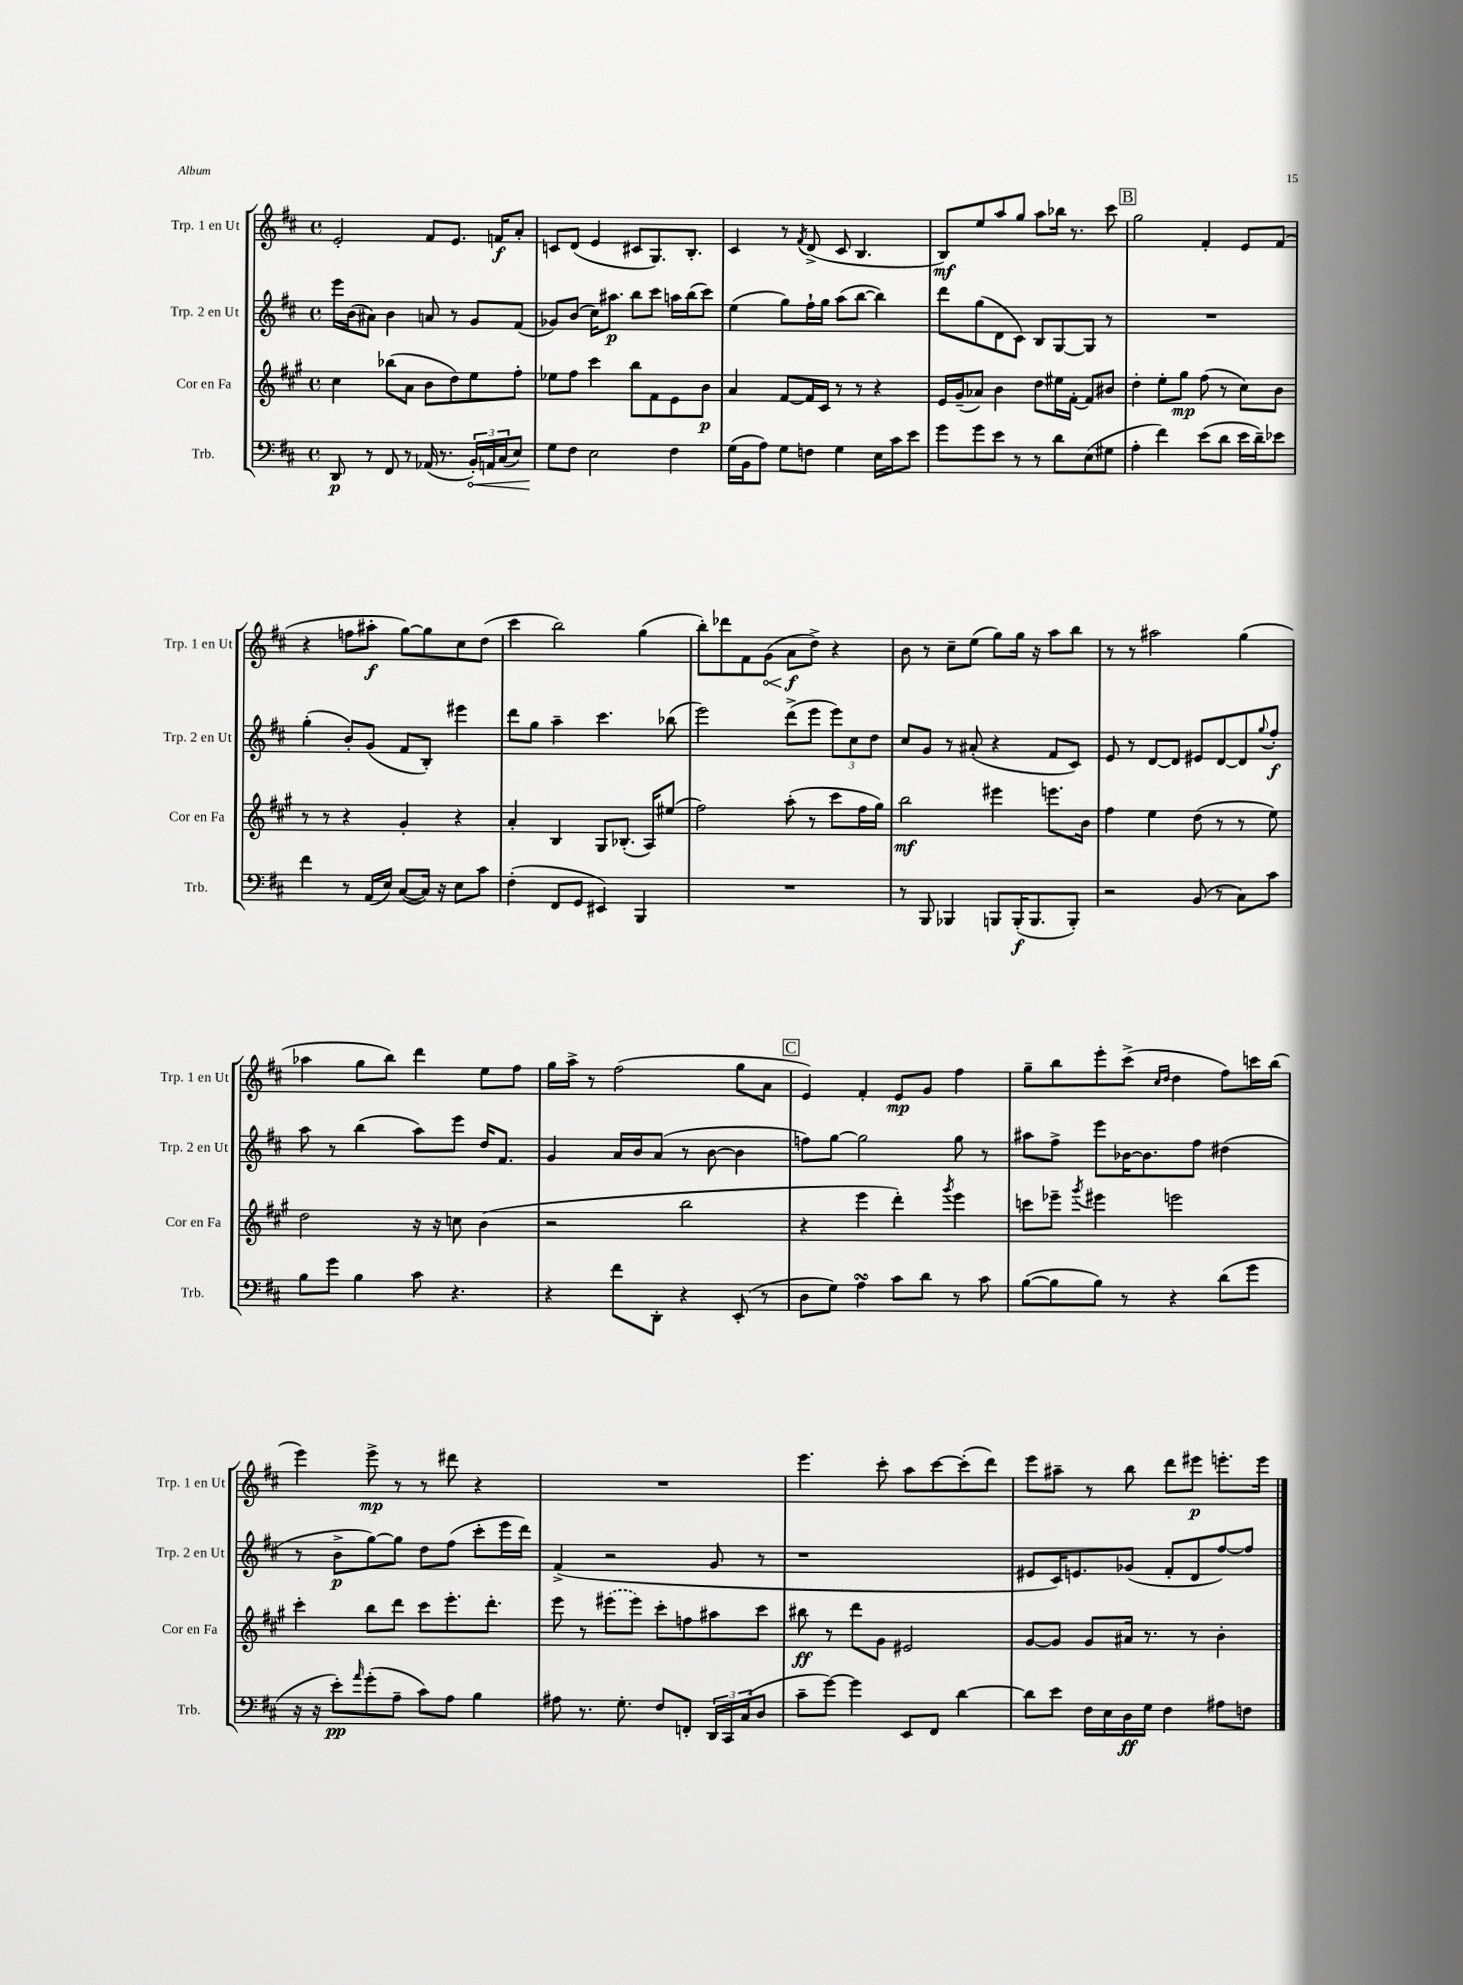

**kern	**kern	**kern	**kern
*staff4	*staff3	*staff2	*staff1
*clefF4	*clefG2	*clefG2	*clefG2
*k[f#c#]	*k[f#c#g#]	*k[f#c#]	*k[f#c#]
*M4/4	*M4/4	*M4/4	*M4/4
*met(c)	*met(c)	*met(c)	*met(c)
8DD	4cc#	16eee	2e'
.	.	(16b	.
8r	.	8a#)	.
8FF#	(8bb-	4b	.
8r	8a	.	.
(16AA-	8b	8a	8f#
8.r	.	.	.
.	8dd)	8r	8.e
24BB')	8ee	8g	.
24AA	.	.	.
.	.	.	16f
(24C#	.	.	.
8E)	8ff#'	(8f#	8a'
=	=	=	=
8G	8ee-	8g-)	8c
8F#	8ff#	(8b	(8d
2E	4ccc#	16cc#)	4e
.	.	8.aa#	.
.	8bb	8bb	8c#
.	8f#	8ccc#	8.G)
4F#	8e	16aa	.
.	.	(16bb	8.B'
.	8b	8ccc#)	.
=	=	=	=
(16G	4a	(4ee	4c#
16BB	.	.	.
8A)	.	.	.
8G	[8f#	8gg)	8r
.	.	.	8qf#
8F	16f#]	16ff#`	(8d^
.	16c#	16gg	.
4G	8r	(8aa	8c#
.	8r	[8bb	4.B
16E	4r	4bb])	.
16c#	.	.	.
8e	.	.	.
=	=	=	=
8g	16e	8ddd	8B)
.	(16g#~	.	.
8g	8a-)	(8gg	8ee
8e	4b	8d	8aa
8r	.	8c#)	8gg
8r	8dd	8B	8aa
8d	16ee#	[8G	16bb-
.	[16f#'	.	8.r
(8E	8f#]	8G]	.
8G#	8b#	8r	8ccc#
=	=	=	=
4A'	4dd'	1r	2gg
4f#)	8ee'	.	.
.	8gg#	.	.
(8e	(8ff#	.	4f#'
8d	8r	.	.
16e	8cc#)	.	8e
16d~)	.	.	.
8e-	8b	.	(8f#
=	=	=	=
4f#	8r	(4gg'	4r
.	8r	.	.
8r	4r	8b')	8ff
(16AA	.	(8g	8aa#'
16E)	.	.	.
([8C#	4g#'	8f#	[8gg)
16C#])	.	8B')	8gg]
16r	.	.	.
8E	4r	4eee#	8cc#
8c#	.	.	(8dd
=	=	=	=
(4F#'	4a'	8ddd	4ccc#
.	.	8gg	.
8FF#	4B	4aa~	2bb)
8GG	.	.	.
4EE#)	8G#	4.ccc#	.
.	(8.B-'	.	.
4BBB	.	.	(4gg
.	16A)	.	.
.	(8ee#	(8bb-	.
=	=	=	=
1r	2ff#)	2eee)	8bb')
.	.	.	8ddd-
.	.	.	8f#
.	.	.	(8g
.	(8aa'	(8ddd^	8a
.	8r	8eee	8dd^)
.	8ccc#	12eee)	4r
.	.	12cc#	.
.	16ff#	.	.
.	.	12dd	.
.	16gg#)	.	.
=	=	=	=
8r	2bb	8cc#	8b
8BBB	.	8g	8r
4BBB-	.	8r	8cc#~
.	.	(8a#'	(8ee
8BBB	4eee#	4r	8gg)
(16BBB'	.	.	16gg
8.BBB	.	.	16r
.	8.eee	8f#	8aa
8BBB')	.	8c#)	8bb
.	16b	.	.
=	=	=	=
2r	4ff#	8e	8r
.	.	8r	8r
.	4ee	[8d	2aa#
.	.	8d]	.
(8BB	(8dd	8e#	.
8r	8r	[8d	.
8C#)	8r	8d]	(4gg
.	.	8qqgg	.
8c#	8ee)	8ff#'	.
=	=	=	=
8B	2dd	8aa	4aa-
8g	.	8r	.
4B	.	(4bb	8gg
.	.	.	8bb)
8c#	16r	8aa)	4ddd
.	16r	.	.
4.r	8cc	8eee	.
.	(4b	16dd	8ee
.	.	8.f#	.
.	.	.	8ff#
=	=	=	=
4r	2r	4g	16gg
.	.	.	16aa^
.	.	.	8r
8f#	.	16a	(2ff#
.	.	16b	.
8DD'	.	(8a	.
4r	2bb	8r	.
.	.	[8b	.
(8EE'	.	4b]	8gg
8r	.	.	8a
=	=	=	=
8D	4r	8ff)	4e)
8G)	.	[8gg	.
4A	4eee	2gg]	4f#'
8c#	4ddd')	.	8e
8d	.	.	8g
.	8qggg#	.	.
8r	4eee	8gg	4ff#
8c#	.	8r	.
=	=	=	=
([8B	8ccc	8aa#	8gg~
8B]	8eee-~	8ff#^	8bb
.	8qggg#	.	.
8B)	4eee#	8eee	8eee'
8r	.	[16b-	(8ccc#^
.	.	8.b-]	.
.	.	.	16qqcc#
.	.	.	16qqdd
4r	2eee	.	4dd
.	.	8ff#	.
(8d	.	(4dd#	8ff#)
8g	.	.	16ccc
.	.	.	(16bb
=	=	=	=
16r	4ccc#'	8r	4eee)
16r	.	.	.
8e')	.	8b^	.
16qqa	.	.	.
(8g'	8bb	[8gg)	8eee^
8A~	8ddd	8gg]	8r
8c#)	8ccc#	8dd	8r
8A	8.eee'	(8ff#	8ddd#
4B	.	8ccc#'	4r
.	8.ddd'	.	.
.	.	16eee	.
.	.	16ddd)	.
=	=	=	=
8A#	8eee	(4f#^	1r
8.r	8r	.	.
.	(8eee#	2r	.
8.G'	.	.	.
.	8eee#)	.	.
8F#	8ccc#'	.	.
8FF'	8ff	.	.
24DD	8aa#	8g	.
24CC#	.	.	.
(24C#	.	.	.
8D	8ccc#	8r	.
=	=	=	=
8c#~	8bb#	1r	4.eee
[8g)	8r	.	.
4g]	8ddd	.	.
.	8g#	.	8ccc#'
8EE	2e#	.	8aa
8FF#	.	.	[8ccc#
[4d	.	.	(8ccc#']
.	.	.	8ddd)
=	=	=	=
8d]	[8g#	8e#	8eee
8e	8g#]	16c#)	8aa#~
.	.	8.e	.
16F#	8g#	.	8r
16E	.	.	.
16D	16a#	(8g-	8bb
16G	8.r	.	.
4F#	.	8f#'	8ddd
.	8r	8d	8eee#
8A#	4b'	[8ff#)	8.eee'
8F	.	8ff#]	.
.	.	.	16eee
==	==	==	==
*-	*-	*-	*-
